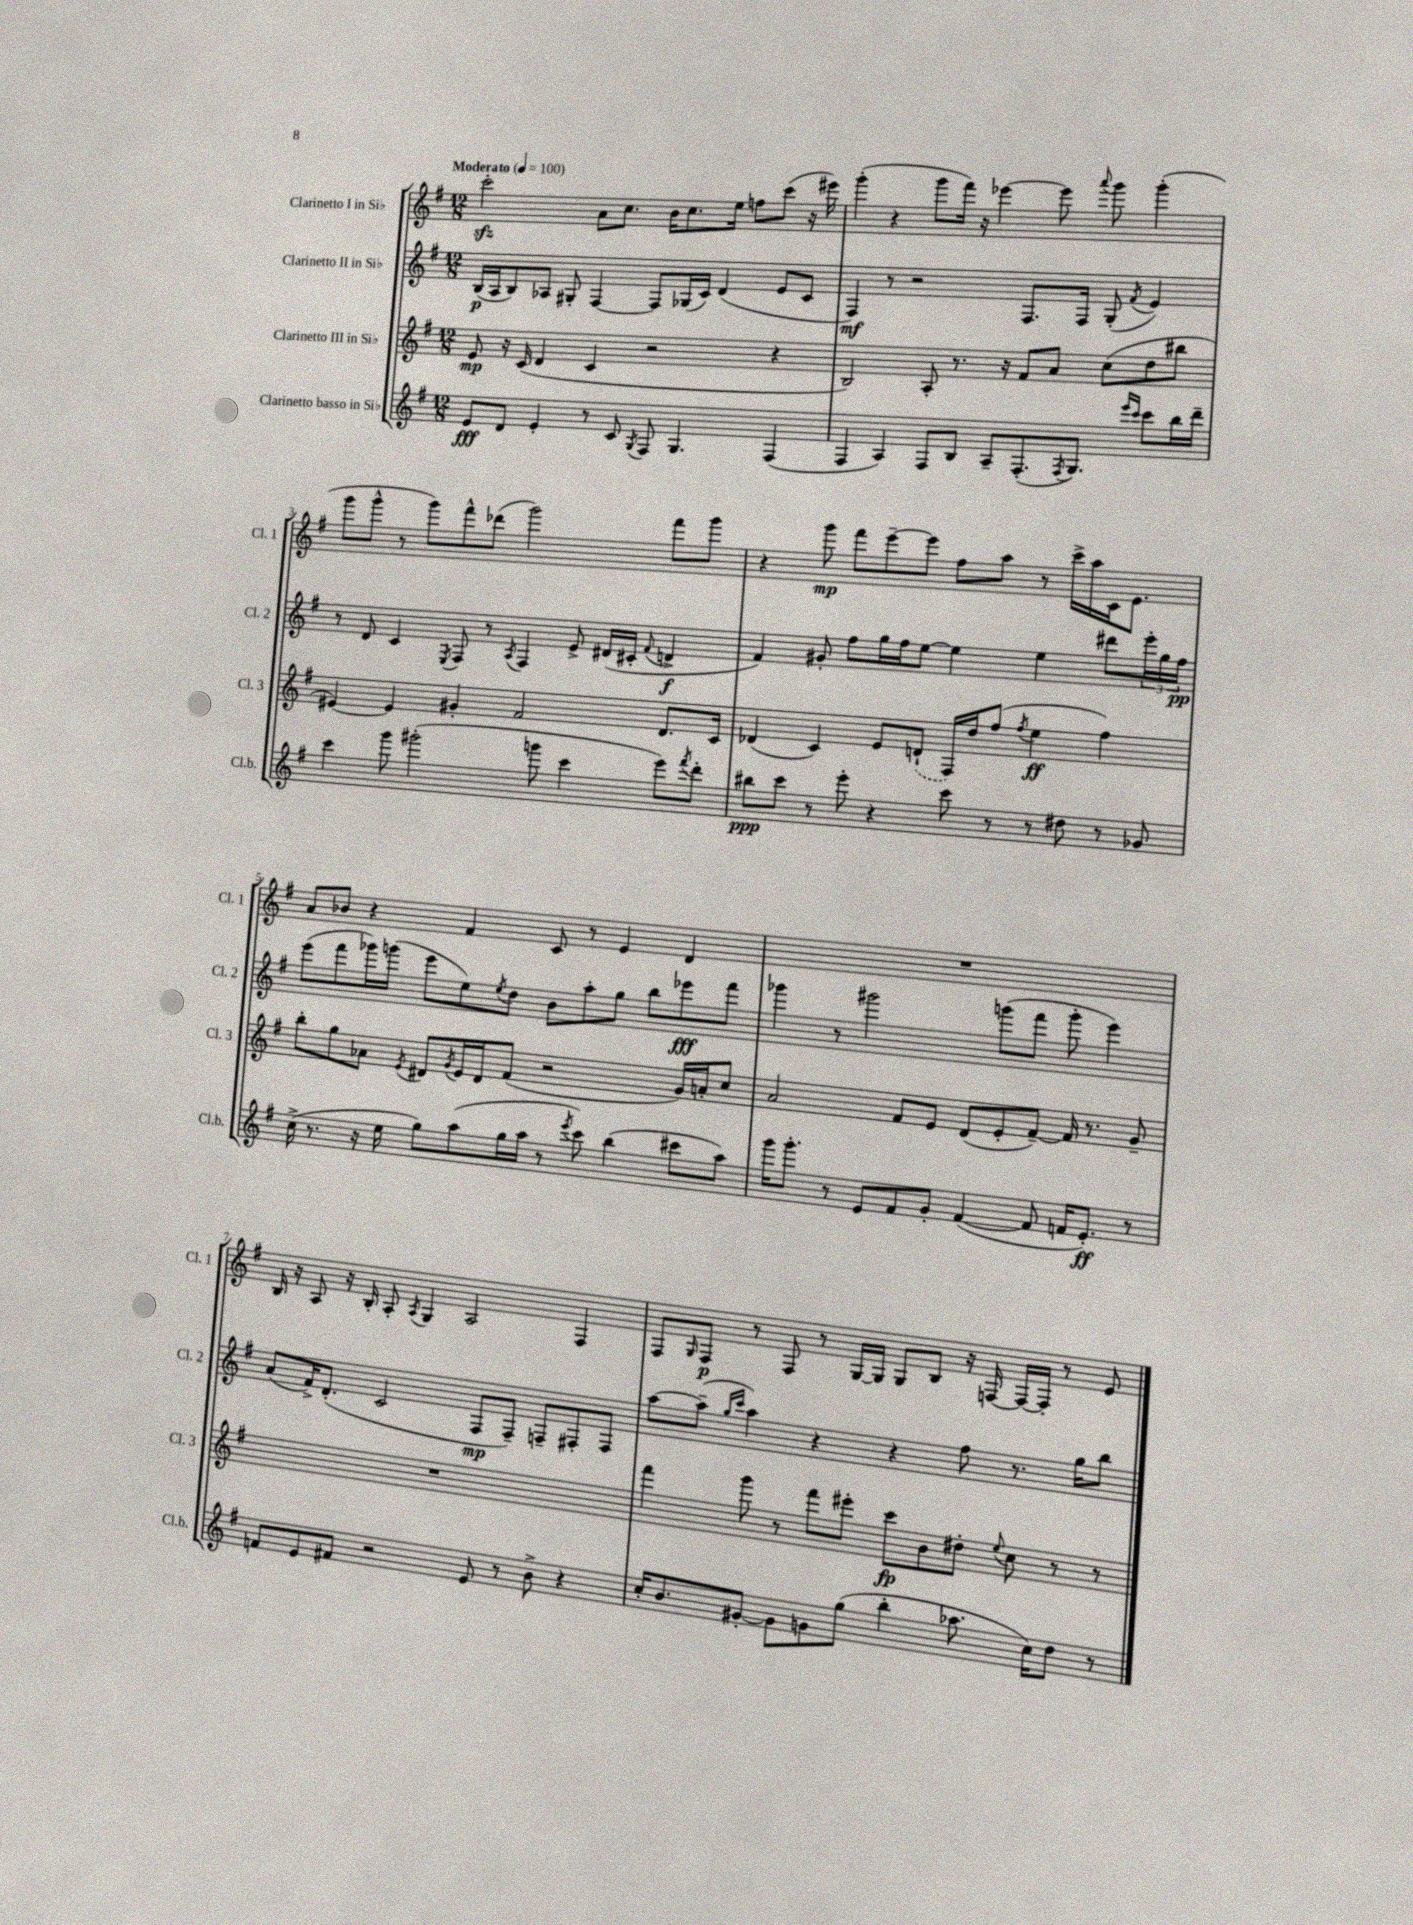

**kern	**dynam	**kern	**dynam	**kern	**dynam	**kern	**dynam
*part4	*part4	*part3	*part3	*part2	*part2	*part1	*part1
*staff4	*staff4	*staff3	*staff3	*staff2	*staff2	*staff1	*staff1
*I"Clarinetto basso in Si♭	*	*I"Clarinetto III in Si♭	*	*I"Clarinetto II in Si♭	*	*I"Clarinetto I in Si♭	*
*I'Cl.b.	*	*I'Cl. 3	*	*I'Cl. 2	*	*I'Cl. 1	*
*clefG2	*	*clefG2	*	*clefG2	*	*clefG2	*
*k[f#]	*	*k[f#]	*	*k[f#]	*	*k[f#]	*
*M12/8	*	*M12/8	*	*M12/8	*	*M12/8	*
*MM100	*	*MM100	*	*MM100	*	*MM100	*
=1	=1	=1	=1	=1	=1	=1	=1
!	!	!	!	!	!	!LO:TX:a:B:t=Moderato	!
8e/L	fff	8e/	mp	(16B/LL	p	2ccczz'\	.
.	.	.	.	16A/J	.	.	.
8d/J	.	16r	.	8B/)	.	.	.
.	.	(16c/	.	.	.	.	.
4e'/	.	4d/	.	8A-X/J	.	.	.
.	.	.	.	8G#X'/	.	.	.
8r	.	4c/	.	[4F#/	.	8a\L	.
8c/	.	.	.	.	.	8.cc\J	.
8qG/	.	.	.	.	.	.	.
8F#/	.	2r	.	8F#/L]	.	.	.
.	.	.	.	.	.	16b\KL	.
4.G/	.	.	.	(16G-X/L	.	8.cc\	.
.	.	.	.	16c/JJ)	.	.	.
.	.	.	.	(4d/	.	.	.
.	.	.	.	.	.	16ee\Jk	.
.	.	.	.	.	.	8ffn\L	.
(4F#/	.	4r	.	8e/L	.	(8ccc\J	.
.	.	.	.	8c/J	.	16r	.
.	.	.	.	.	.	16eee#X\)	.
=2	=2	=2	=2	=2	=2	=2	=2
4F#/	.	2B/)	.	4F#/)	mf	(4ggg'\	.
4A/)	.	.	.	8r	.	4r	.
.	.	.	.	2r	.	.	.
8F#/L	.	8A'/	.	.	.	8ggg\L	.
8B/J	.	8.r	.	.	.	16fff#\Jk)	.
.	.	.	.	.	.	16r	.
8A~/L	.	.	.	.	.	[4eee-X\	.
.	.	16r	.	.	.	.	.
(8.F#'/	.	8f#/L	.	8.F#/L	.	.	.
.	.	8a/J	.	.	.	8eee-\]	.
8qF#/	.	.	.	.	.	.	.
8.G/J)	.	.	.	16F#/Jk	.	.	.
.	.	.	.	.	.	8qqaaa/	.
.	.	(8cc\L	.	(8G'/	.	8ggg\	.
16qqeee/LL	.	.	.	.	.	.	.
16qqccc/JJ	.	.	.	8qf#/	.	.	.
8ccc\L	.	8dd\	.	4e/)	.	(4ggg'\	.
16bb\L	.	8bb#X\J	.	.	.	.	.
16ddd~\JJ	.	.	.	.	.	.	.
!!LO:LB:g=z
=3	=3	=3	=3	=3	=3	=3	=3
4ccc\	.	[4e#X/)	.	8r	.	8ggg\L	.
.	.	.	.	8d/	.	8ggg^^\J	.
8ggg\	.	4e#/]	.	4c/	.	8r	.
(2ggg#X'\	.	.	.	.	.	8ggg\L)	.
.	.	.	.	8qE/	.	.	.
.	.	4g#X'/	.	8F#/	.	8fff#^^\	.
.	.	.	.	8r	.	(8ddd-X\J	.
.	.	.	.	8qA/	.	.	.
.	.	2f#/	.	4F#/	.	2ggg\)	.
8gggn\	.	.	.	.	.	.	.
4ccc\	.	.	.	8e^/	.	.	.
.	.	.	.	(16d#X/LL	.	.	.
.	.	.	.	16c#X'/JJ	.	.	.
.	.	.	.	8qqf#/	.	.	.
8eee\L)	.	8.d/L	.	4dn^/	f	8fff#\L	.
8qfff#/	.	.	.	.	.	.	.
8ddd'\J	.	.	.	.	.	8ggg\J	.
.	.	16c/Jk	.	.	.	.	.
=4	=4	=4	=4	=4	=4	=4	=4
8bb#X\L	ppp	(4d-X/	.	4f#/)	.	4r	.
8ccc\J	.	.	.	.	.	.	.
8r	.	4c/)	.	8g#X'/	.	8ggg\	mp
8eee'\	.	.	.	8ff#\L	.	8fff#\L	.
4r	.	8e/L	.	16gg\L	.	[8eee~\	.
.	.	.	.	16ff#\J	.	.	.
.	.	(8dn`/J	.	[8ee\J	.	8eee\J]	.
8ccc\	.	16F#/LL)	.	4ee\]	.	8ff#\L	.
.	.	16dd/J	.	.	.	.	.
8r	.	(8ff#/J	.	.	.	8aa\J	.
.	.	8qff#/	.	.	.	.	.
8r	.	4ee\	ff	4ee\	.	8r	.
8dd#X\	.	.	.	.	.	16ccc^\LL	.
.	.	.	.	.	.	16aa\	.
8r	.	4ff#\)	.	8ddd#X\L	.	16c\J	.
.	.	.	.	.	.	8.e\J	.
8g-X/	.	.	.	24eee'\L	.	.	.
.	.	.	.	24gg\	.	.	.
.	.	.	.	24ff#\JJ	pp	.	.
!!LO:LB:g=z
=5	=5	=5	=5	=5	=5	=5	=5
(16cc^\	.	8bb'\L	.	(8eee\L	.	8a/L	.
8.r	.	.	.	.	.	.	.
.	.	8gg\	.	8fff#\	.	8b-X/J	.
16r	.	8a-X\J	.	16ggg-X\L)	.	4r	.
16ee\	.	.	.	(16gggn\JJ	.	.	.
.	.	8qe/	.	.	.	.	.
8gg\L)	.	8d#X/L	.	8eee\L	.	.	.
.	.	8qg/	.	.	.	.	.
(8aa\	.	16e/L	.	8ee\)	.	4f#/	.
.	.	16d#/J	.	.	.	.	.
.	.	.	.	8qee/	.	.	.
16gg\L	.	(8f#/J	.	8dd\J	.	.	.
16aa\JJ	.	.	.	.	.	.	.
8r	.	2r	.	8b\L	.	8c/	.
8qeee/	.	.	.	.	.	.	.
8ccc\)	.	.	.	8aa'\	.	8r	.
(4bb\	.	.	.	8gg\J	.	4e/	.
.	.	.	.	8bb\L	.	.	.
8ccc#X\L	.	16g/LL)	.	8eee-X\	fff	4d/	.
.	.	16an'/J	.	.	.	.	.
8aa\J)	.	8cc/J	.	8fff#\J	.	.	.
=6	=6	=6	=6	=6	=6	=6	=6
16ggg\KL	.	2a/	.	4ggg-X\	.	1.r	.
8.ggg'\J	.	.	.	.	.	.	.
8r	.	.	.	8r	.	.	.
8e/L	.	.	.	2ggg#X\	.	.	.
8f#/	.	8f#/L	.	.	.	.	.
8g'/J	.	8e/J	.	.	.	.	.
([4f#/	.	(8d/L	.	.	.	.	.
.	.	8e'/	.	(8gggn\L	.	.	.
8f#/]	.	[8f#~/J)	.	8fff#\J	.	.	.
16fn/KL	.	16f#/]	.	8ggg'\	.	.	.
8.e'/J)	ff	8.r	.	.	.	.	.
.	.	.	.	4eee\)	.	.	.
8r	.	8g~/	.	.	.	.	.
!!LO:LB:g=z
=7	=7	=7	=7	=7	=7	=7	=7
8fn/L	.	1.r	.	(8a/L	.	16B/	.
.	.	.	.	.	.	16r	.
8e/	.	.	.	16f#^/K)	.	8A/	.
.	.	.	.	(8.d'/J	.	.	.
8f#X/J	.	.	.	.	.	16r	.
.	.	.	.	.	.	16B'/	.
2r	.	.	.	2c/	.	8A'/	.
.	.	.	.	.	.	8qA/	.
.	.	.	.	.	.	4G/	.
.	.	.	.	.	.	2A/	.
8e/	.	.	.	8F#/L	mp	.	.
8r	.	.	.	8F#~/J)	.	.	.
8b^\	.	.	.	8Fn~/L	.	.	.
4r	.	.	.	8F#X'/	.	4F#/	.
.	.	.	.	8F#/J	.	.	.
=8	=8	=8	=8	=8	=8	=8	=8
16cc'/KL	.	4fff#\	.	[8aa\L	.	8F#/L	.
8.b/	.	.	.	.	.	.	.
.	.	.	.	.	.	16qqG/	.
.	.	.	.	(8aa~\J]	.	8F#/J	p
.	.	.	.	16qqgg/LL	.	.	.
.	.	.	.	16qqccc/JJ	.	.	.
[8g#X'/J	.	8ggg\	.	4aa\)	.	8r	.
8g#\L]	.	8r	.	.	.	8F#/	.
8gn\	.	8fff#\L	.	4r	.	8r	.
(8gg\J	.	8eee#X'\J	.	.	.	[16G/LL	.
.	.	.	.	.	.	16G/JJ]	.
4bb'\	.	8ccc\L	fp	4r	.	8G/L	.
.	.	8b\	.	.	.	8B/J	.
8.aa-X\	.	8dd#X'\J	.	8ff#\	.	16r	.
.	.	.	.	.	.	[16Fn/	.
.	.	8qqee/	.	.	.	.	.
.	.	8cc\	.	8.r	.	16F/LL_	.
16cc\KL)	.	.	.	.	.	16F'/JJ]	.
8dd\J	.	8r	.	.	.	8r	.
.	.	.	.	16gg\KL	.	.	.
8r	.	8r	.	8bb\J	.	8e/	.
==	==	==	==	==	==	==	==
*-	*-	*-	*-	*-	*-	*-	*-
